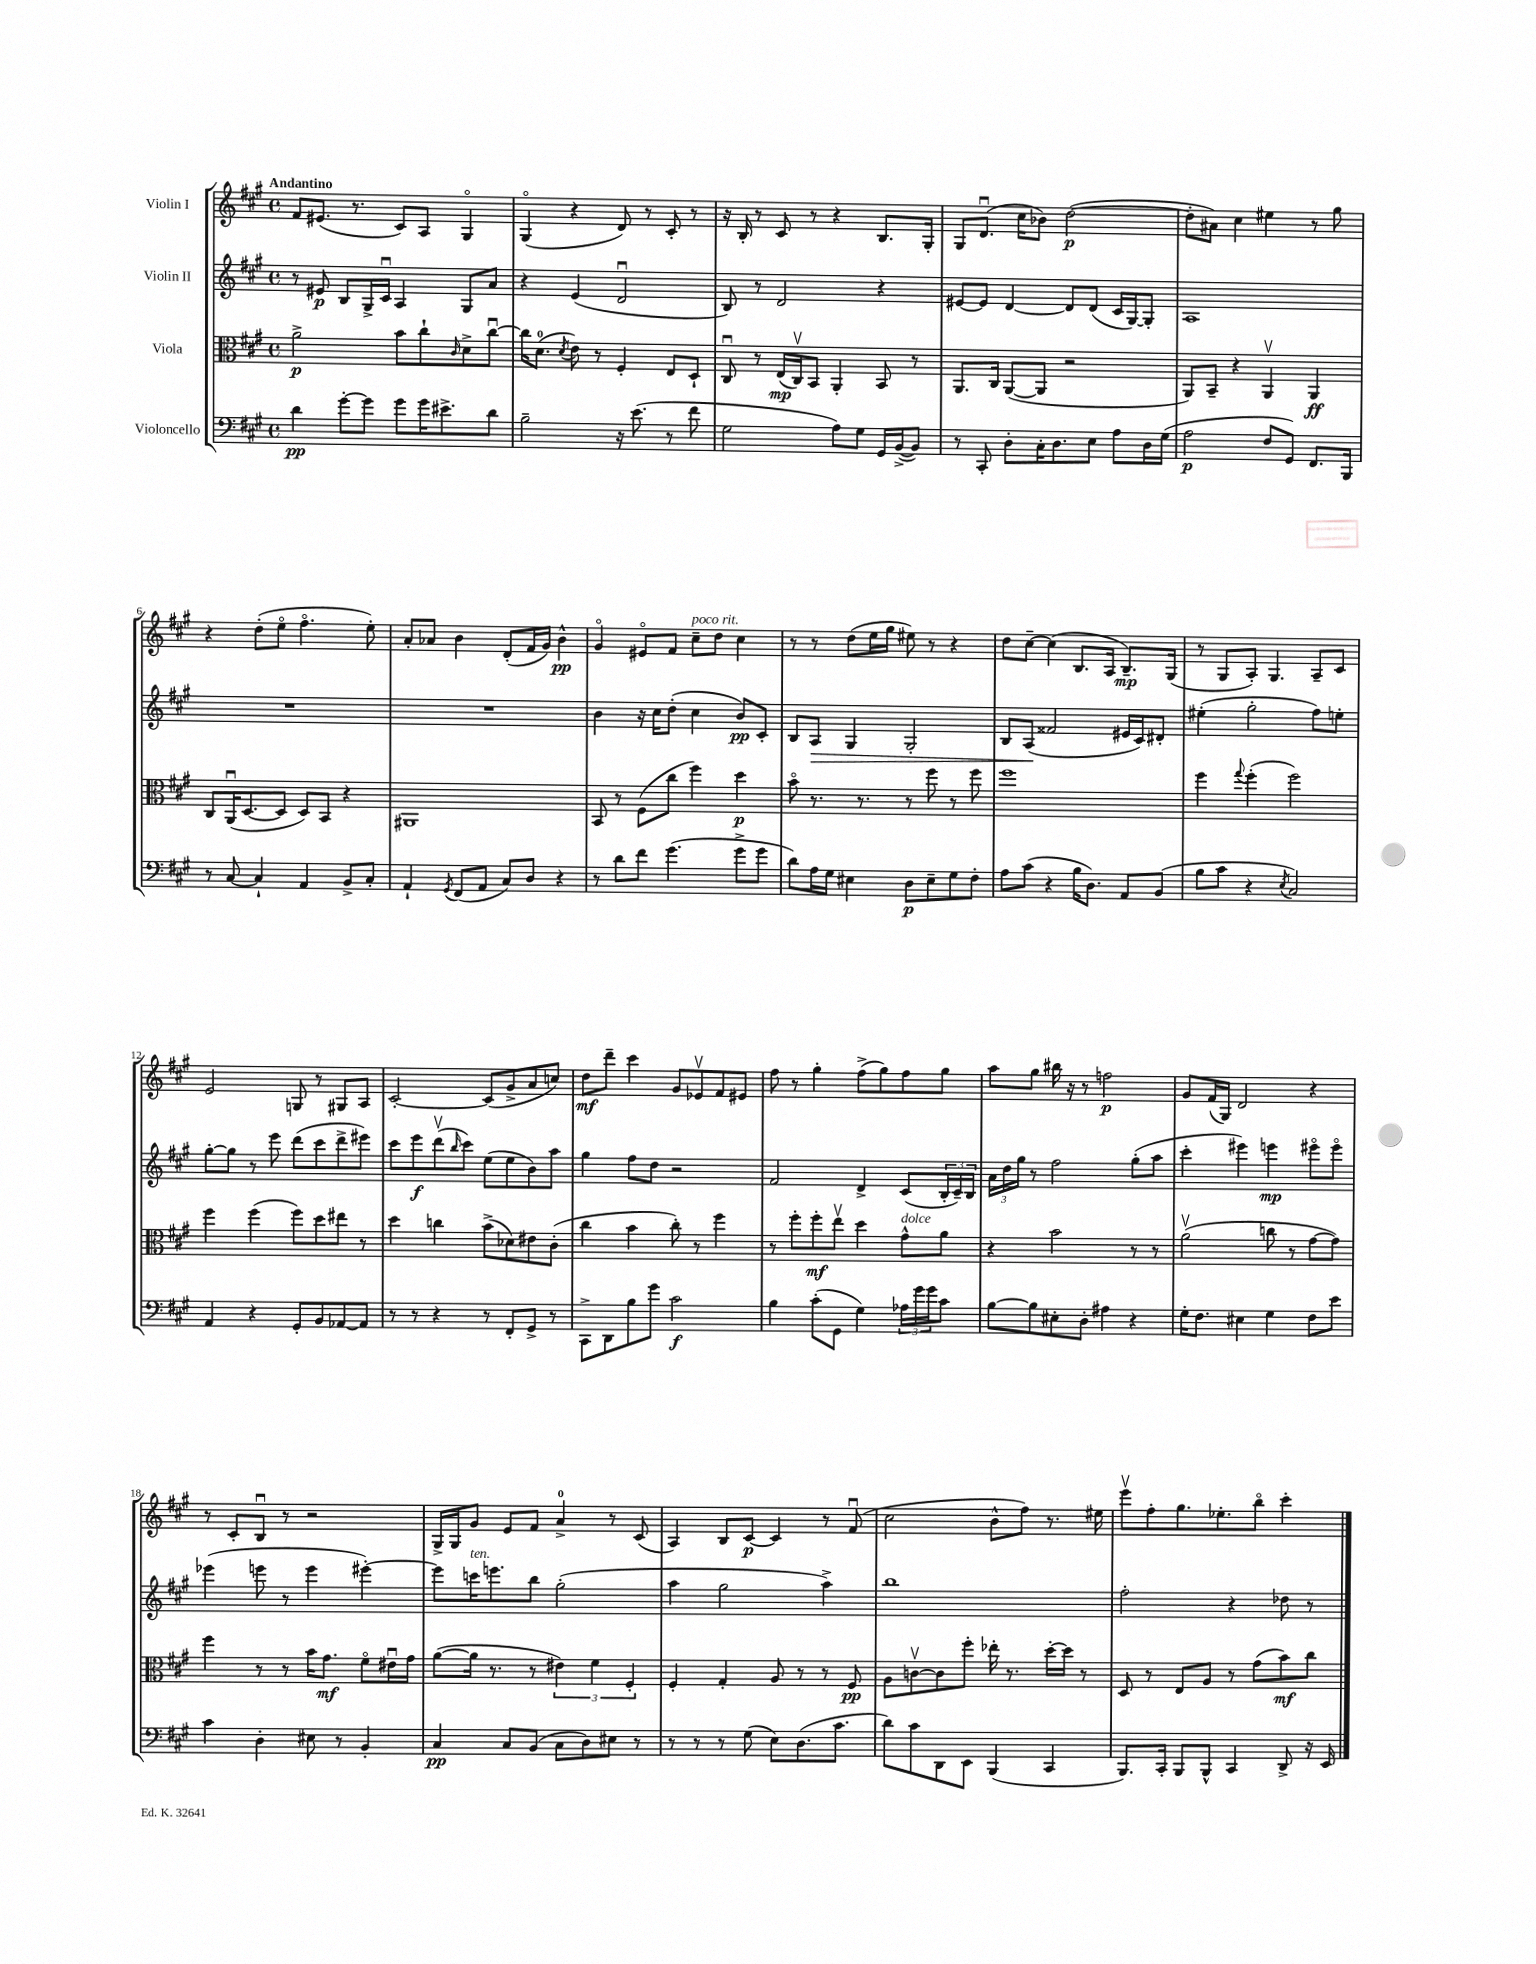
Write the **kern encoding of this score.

**kern	**dynam	**kern	**dynam	**kern	**dynam	**kern	**dynam
*part4	*part4	*part3	*part3	*part2	*part2	*part1	*part1
*staff4	*staff4	*staff3	*staff3	*staff2	*staff2	*staff1	*staff1
*I"Violoncello	*	*I"Viola	*	*I"Violin II	*	*I"Violin I	*
*clefF4	*	*clefC3	*	*clefG2	*	*clefG2	*
*k[f#c#g#]	*	*k[f#c#g#]	*	*k[f#c#g#]	*	*k[f#c#g#]	*
*M4/4	*	*M4/4	*	*M4/4	*	*M4/4	*
*met(c)	*	*met(c)	*	*met(c)	*	*met(c)	*
=1	=1	=1	=1	=1	=1	=1	=1
!	!	!	!	!	!	!LO:TX:a:B:t=Andantino	!
4d\	pp	2a^\	p	8r	.	8f#/L	.
.	.	.	.	8e#X/	p	(8.e#X/J	.
[8g#'\L	.	.	.	8B/L	.	.	.
.	.	.	.	.	.	8.r	.
8g#\J]	.	.	.	16G#^/L	.	.	.
.	.	.	.	16c#u/JJ	.	.	.
8g#\L	.	8b\L	.	4A/	.	8c#/L)	.
16g#\K	.	8cc#`\	.	.	.	8A/J	.
8.e#X^\	.	.	.	.	.	.	.
.	.	16qqc#/	.	.	.	.	.
.	.	8d^\	.	8G#/L	.	4G#/	.
8d\J	.	[8cc#u\J	.	8a/J	.	.	.
=2	=2	=2	=2	=2	=2	=2	=2
2B~\	.	16cc#\KL]	.	4r	.	(4G#/	.
.	.	(8.d\J	.	.	.	.	.
.	.	8qd/	.	.	.	.	.
.	.	8e\)	.	(4e/	.	4r	.
.	.	8r	.	.	.	.	.
16r	.	4F#'/	.	2du/	.	8d/)	.
(8.e\	.	.	.	.	.	.	.
.	.	.	.	.	.	8r	.
8r	.	8E/L	.	.	.	8c#'/	.
8f#\	.	8D`/J	.	.	.	8r	.
=3	=3	=3	=3	=3	=3	=3	=3
2G#\	.	8C#u/	.	8B/)	.	16r	.
.	.	.	.	.	.	16B'/	.
.	.	8r	.	8r	.	8r	.
.	.	(16E/LL	mp	2d/	.	8c#/	.
.	.	16C#v/J)	.	.	.	.	.
.	.	8BB/J	.	.	.	8r	.
8A\L)	.	4AA'/	.	.	.	4r	.
8G#\J	.	.	.	.	.	.	.
16GG#/LL	.	8BB/	.	4r	.	8.B/L	.
([16BB^/J	.	.	.	.	.	.	.
8BB/J])	.	8r	.	.	.	.	.
.	.	.	.	.	.	16G#'/Jk	.
=4	=4	=4	=4	=4	=4	=4	=4
8r	.	8.AA/L	.	[8e#X/L	.	8G#/L	.
8CC#'/	.	.	.	8e#/J]	.	(8.du/J	.
.	.	16C#/Jk	.	.	.	.	.
8D'\L	.	([8AA/L	.	[4d/	.	.	.
.	.	.	.	.	.	16cc#\KL	.
16C#'\K	.	8AA/J]	.	.	.	8b-X\J)	.
8.D\	.	.	.	.	.	.	.
.	.	2r	.	8d/L]	.	([2dd\	p
8E\J	.	.	.	(8d/J	.	.	.
8A\L	.	.	.	16c#/LL	.	.	.
.	.	.	.	[16G#/J)	.	.	.
16D\L	.	.	.	8G#'/J]	.	.	.
(16G#\JJ	.	.	.	.	.	.	.
=5	=5	=5	=5	=5	=5	=5	=5
2A\	p	8AA/L)	.	1A	.	8dd'\L]	.
.	.	8BB~/J	.	.	.	8a#X\J)	.
.	.	4r	.	.	.	4cc#\	.
8F#/L	.	4AAv/	.	.	.	4ee#X\	.
8GG#/J)	.	.	.	.	.	.	.
8.FF#/L	.	4AA/	ff	.	.	8r	.
.	.	.	.	.	.	8gg#\	.
16BBB/Jk	.	.	.	.	.	.	.
!!LO:LB:g=z
=6	=6	=6	=6	=6	=6	=6	=6
8r	.	8C#/L	.	1r	.	4r	.
[8C#/	.	(16AAu/K	.	.	.	.	.
.	.	[8.D/	.	.	.	.	.
4C#`/]	.	.	.	.	.	(8dd'\L	.
.	.	8D/J]	.	.	.	8ee\J	.
4AA/	.	8D/L)	.	.	.	4.ff#\	.
.	.	8BB/J	.	.	.	.	.
8BB^/L	.	4r	.	.	.	.	.
8C#'/J	.	.	.	.	.	8ee'\)	.
=7	=7	=7	=7	=7	=7	=7	=7
4AA`/	.	1AA#X	.	1r	.	8a'/L	.
.	.	.	.	.	.	8a-X/J	.
8qGG#/	.	.	.	.	.	.	.
(8FF#/L	.	.	.	.	.	4b\	.
8AA/J	.	.	.	.	.	.	.
8C#/L)	.	.	.	.	.	(8d'/L	.
8D/J	.	.	.	.	.	16f#/L	.
.	.	.	.	.	.	16g#/JJ)	.
4r	.	.	.	.	.	4b^^\	pp
=8	=8	=8	=8	=8	=8	=8	=8
8r	.	8BB/	.	4b\	.	4g#/	.
8d\L	.	8r	.	.	.	.	.
8f#\J	.	(8F#\L	.	16r	.	8e#X/L	.
.	.	.	.	16cc#\KL	.	.	.
(4.g#\	.	8cc#\J	.	(8dd'\J	.	8f#/J	.
!	!	!	!	!	!	!LO:TX:a:i:t=poco rit.	!
.	.	4ff#\)	.	4cc#\	.	8cc#~\L	.
.	.	.	.	.	.	8dd\J	.
8g#^\L	.	4dd\	p	8b/L)	pp	4cc#\	.
8g#\J	.	.	.	8c#'/J	.	.	.
=9	=9	=9	=9	=9	=9	=9	=9
8d\L)	.	8b\	.	8B/L	.	8r	.
!	!	!	!	!	!LO:HP:b	!	!
16A\L	.	8.r	.	8A/J	>	8r	.
16G#\JJ	.	.	.	.	.	.	.
4E#X\	.	.	.	4G#/	.	(8dd\L	.
.	.	8.r	.	.	.	.	.
.	.	.	.	.	.	16ee\L	.
.	.	.	.	.	.	16gg#\JJ	.
8D\L	p	8r	.	2G#'/	.	8ee#X\)	.
8E#~\	.	8ff#\	.	.	.	8r	.
8G#\	.	8r	.	.	.	4r	.
8F#'\J	.	8ff#\	.	.	.	.	.
=10	=10	=10	=10	=10	=10	=10	=10
8A\L	.	1ff#	.	8B/L	.	8dd\L	.
(8c#\J	.	.	.	(8A/J	.	[8cc#~\J	.
4r	.	.	.	2f##X/	]	(4cc#\]	.
16B\KL	.	.	.	.	.	8.B/L	.
8.D\J)	.	.	.	.	.	.	.
.	.	.	.	.	.	16A/Jk	.
8AA/L	.	.	.	16e#X/LL	.	8.B~/L)	mp
.	.	.	.	16c#/J)	.	.	.
(8BB/J	.	.	.	8d#X'/J	.	.	.
.	.	.	.	.	.	(16G#/Jk	.
=11	=11	=11	=11	=11	=11	=11	=11
8B\L	.	4ff#\	.	(4ee#X'\	.	8r	.
8c#\J	.	.	.	.	.	8G#/L	.
.	.	8qqgg#/	.	.	.	.	.
4r	.	(4ff#'\	.	2gg#'\	.	8A'/J)	.
.	.	.	.	.	.	4.G#/	.
8qE/	.	.	.	.	.	.	.
2C#/)	.	2ff#\)	.	.	.	.	.
.	.	.	.	8ff#\L)	.	8A~/L	.
.	.	.	.	8een'\J	.	8c#/J	.
!!LO:LB:g=z
=12	=12	=12	=12	=12	=12	=12	=12
4AA/	.	4ff#\	.	[8gg#'\L	.	2e/	.
.	.	.	.	8gg#\J]	.	.	.
4r	.	(4ff#\	.	8r	.	.	.
.	.	.	.	8eee\	.	.	.
8GG#'/L	.	8ff#\L)	.	(8ddd\L	.	8Gn/	.
8BB/	.	8dd\	.	8ccc#\	.	8r	.
[8AA-X/	.	8ee#X\J	.	8ddd^\	.	8G#X/L	.
8AA-/J]	.	8r	.	8eee#X\J)	.	8A/J	.
=13	=13	=13	=13	=13	=13	=13	=13
8r	.	4dd\	.	8ccc#\L	.	[2c#'/	.
8r	.	.	.	8eee\	f	.	.
4r	.	4ccn\	.	(8dddv\	.	.	.
.	.	.	.	16qqbb/	.	.	.
.	.	.	.	8ccc#\J)	.	.	.
8r	.	(8b^\L	.	(8ee\L	.	(8c#/L]	.
8FF#'/L	.	8d-X\)	.	8ee\	.	8g#^/	.
8GG#^/J	.	8e#X\	.	8b\)	.	8a/	.
8r	.	(8c#'\J	.	8aa\J	.	8ccn/J)	.
=14	=14	=14	=14	=14	=14	=14	=14
8CC#^\L	.	4cc#\	.	4gg#\	.	8dd\L	mf
8DD\	.	.	.	.	.	8ddd~\J	.
8B\	.	4b\	.	8ff#\L	.	4ccc#\	.
8g#\J	.	.	.	8dd\J	.	.	.
2c#\	f	8cc#'\)	.	2r	.	8g#/L	.
.	.	8r	.	.	.	8e-Xv/	.
.	.	4ff#\	.	.	.	8f#/	.
.	.	.	.	.	.	8e#X/J	.
=15	=15	=15	=15	=15	=15	=15	=15
4B\	.	8r	.	2f#/	.	8ff#\	.
.	.	8ff#'\L	.	.	.	8r	.
(8c#'\L	.	8ff#'\	mf	.	.	4gg#'\	.
8GG#\J	.	8eev\J	.	.	.	.	.
4G#\)	.	4dd\	.	4d^/	.	(8ff#^\L	.
.	.	.	.	.	.	8gg#\)	.
!	!	!LO:TX:a:i:t=dolce	!	!	!	!	!
24A-X\LL	.	8g#^^\L	.	(8c#/L	.	8ff#\	.
24g#\	.	.	.	.	.	.	.
24g#\J	.	.	.	.	.	.	.
8c#\J	.	8a\J	.	24B'/L	.	8gg#\J	.
.	.	.	.	24c#~/)	.	.	.
.	.	.	.	24B/JJ	.	.	.
=16	=16	=16	=16	=16	=16	=16	=16
[8B\L	.	4r	.	24a\LL	.	8aa\L	.
.	.	.	.	24dd\	.	.	.
.	.	.	.	24gg#\JJ	.	.	.
8B\]	.	.	.	8r	.	8gg#\J	.
8E#X'\	.	2b\	.	2ff#\	.	16bb#X\	.
.	.	.	.	.	.	16r	.
8D'\J	.	.	.	.	.	8r	.
4A#X\	.	.	.	.	.	2ffn\	p
4r	.	8r	.	(8gg#'\L	.	.	.
.	.	8r	.	8aa\J	.	.	.
=17	=17	=17	=17	=17	=17	=17	=17
16G#'\KL	.	(2av\	.	4ccc#'\	.	8g#/L	.
8.F#\J	.	.	.	.	.	.	.
.	.	.	.	.	.	(16f#/L	.
.	.	.	.	.	.	16G#/JJ)	.
4E#X\	.	.	.	4eee#X\)	.	2d/	.
4G#\	.	8ccn\	.	4eeen\	mp	.	.
.	.	8r	.	.	.	.	.
8F#\L	.	[8g#\L	.	8eee#X\L	.	4r	.
8e\J	.	8g#\J])	.	8eee#\J	.	.	.
!!LO:LB:g=z
=18	=18	=18	=18	=18	=18	=18	=18
4c#\	.	4ff#\	.	(4eee-X\	.	8r	.
.	.	.	.	.	.	8c#'/L	.
4D'\	.	8r	.	8eeen\	.	8Bu/J	.
.	.	8r	.	8r	.	8r	.
8E#X\	.	16b\KL	.	4eee\	.	2r	.
.	.	8.g#\J	mf	.	.	.	.
8r	.	.	.	.	.	.	.
4BB'/	.	8f#\L	.	[4eee#X'\)	.	.	.
.	.	16e#Xu\L	.	.	.	.	.
.	.	16g#\JJ	.	.	.	.	.
=19	=19	=19	=19	=19	=19	=19	=19
4C#/	pp	([8a\L	.	8eee#\L]	.	16G#^/LL	.
.	.	.	.	.	.	16G#/J	.
!	!	!	!	!LO:TX:a:i:t=ten.	!	!	!
.	.	16a\Jk]	.	16cccn\K	.	8g#/J	.
.	.	8.r	.	8.eeen\	.	.	.
8C#/L	.	.	.	.	.	8e/L	.
(8BB/J	.	8r	.	8bb\J	.	8f#/J	.
8C#\L	.	6e#X\)	.	(2gg#'\	.	4a^/	.
8D\)	.	.	.	.	.	.	.
.	.	6f#\	.	.	.	.	.
8E#X\J	.	.	.	.	.	8r	.
.	.	6F#'/	.	.	.	.	.
8r	.	.	.	.	.	(8c#/	.
=20	=20	=20	=20	=20	=20	=20	=20
8r	.	4F#'/	.	4aa\	.	4A/)	.
8r	.	.	.	.	.	.	.
8r	.	4G#'/	.	2gg#\	.	8B/L	.
(8G#\	.	.	.	.	.	[8c#/J	p
8E\L)	.	8A/	.	.	.	4c#/]	.
(8.D\	.	8r	.	.	.	.	.
.	.	8r	.	4aa^\)	.	8r	.
8.c#\J	.	.	.	.	.	.	.
.	.	8F#/	pp	.	.	(8f#u/	.
=21	=21	=21	=21	=21	=21	=21	=21
8d\L)	.	8A\L	.	1bb	.	2cc#\	.
8c#\	.	[8cnv\	.	.	.	.	.
8DD\	.	8c\]	.	.	.	.	.
8EE\J	.	8ff#'\J	.	.	.	.	.
(4BBB/	.	16ee-X'\	.	.	.	8b^^\L	.
.	.	8.r	.	.	.	.	.
.	.	.	.	.	.	8ff#\J)	.
4CC#/	.	[16dd'\LL	.	.	.	8.r	.
.	.	16dd\JJ]	.	.	.	.	.
.	.	8r	.	.	.	.	.
.	.	.	.	.	.	16ee#X\	.
=22	=22	=22	=22	=22	=22	=22	=22
8.BBB/L)	.	8D/	.	2ff#'\	.	8eeev\L	.
.	.	8r	.	.	.	8ff#'\	.
16CC#'/Jk	.	.	.	.	.	.	.
8BBB/L	.	8E/L	.	.	.	8.gg#\	.
8BBB^^/J	.	8A/J	.	.	.	.	.
.	.	.	.	.	.	8.ee-X'\	.
4CC#/	.	8r	.	4r	.	.	.
.	.	(8g#\L	.	.	.	8bb\J	.
8DD^/	.	8b\)	mf	8dd-X\	.	4ccc#'\	.
16r	.	8cc#\J	.	8r	.	.	.
16EE/	.	.	.	.	.	.	.
==	==	==	==	==	==	==	==
*-	*-	*-	*-	*-	*-	*-	*-
